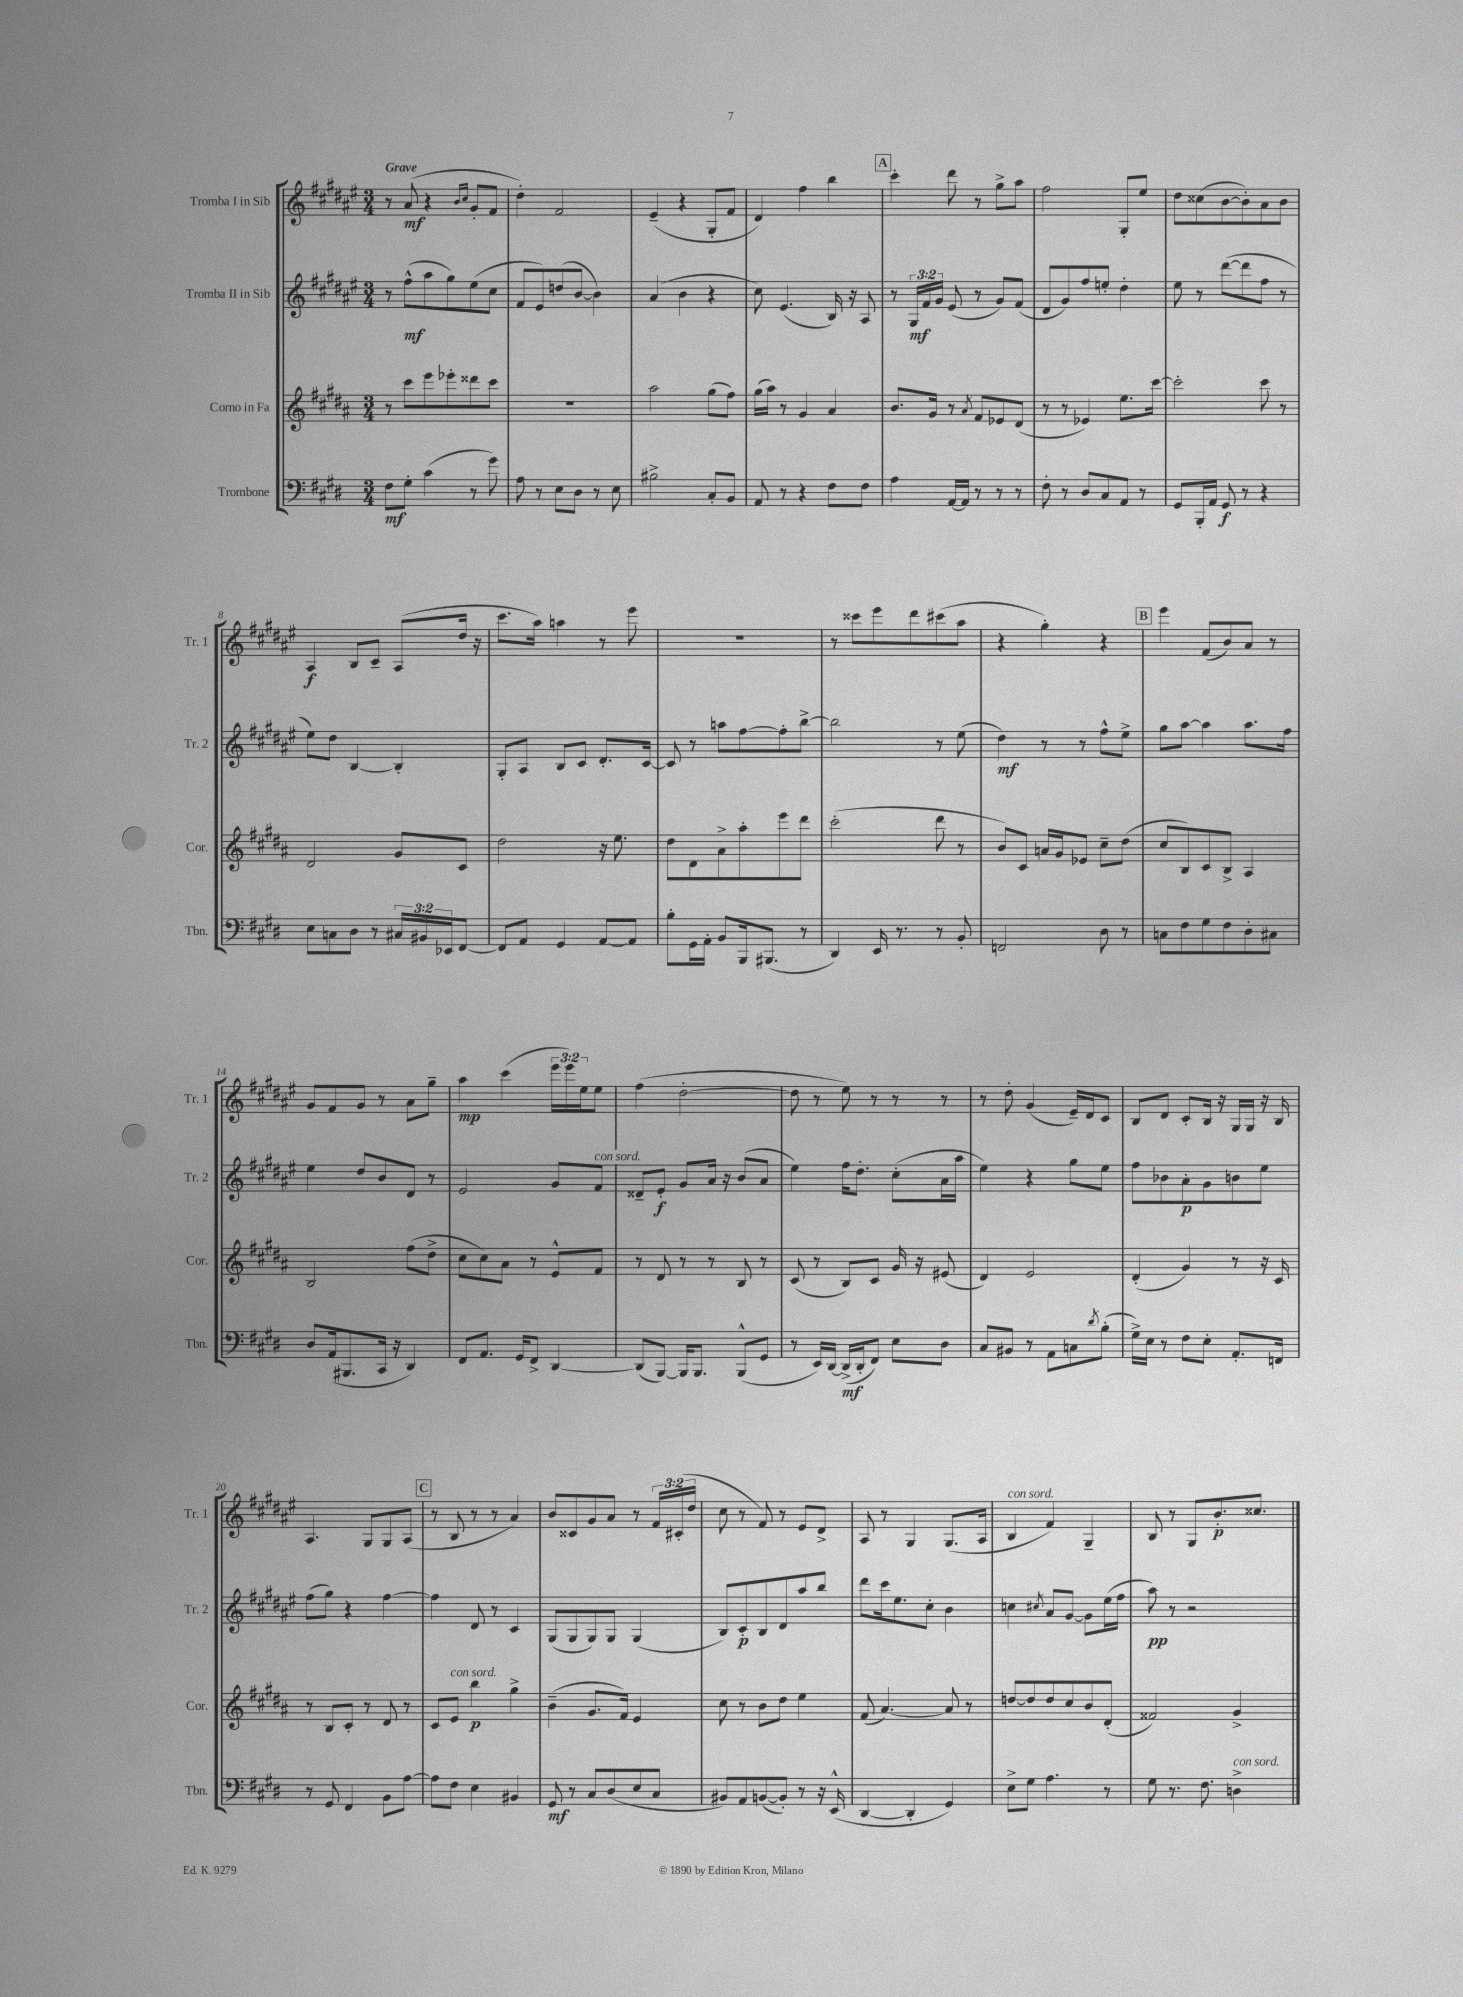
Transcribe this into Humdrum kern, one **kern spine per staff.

**kern	**dynam	**kern	**dynam	**kern	**dynam	**kern	**dynam
*part4	*part4	*part3	*part3	*part2	*part2	*part1	*part1
*staff4	*staff4	*staff3	*staff3	*staff2	*staff2	*staff1	*staff1
*I"Trombone	*	*I"Corno in Fa	*	*I"Tromba II in Sib	*	*I"Tromba I in Sib	*
*I'Tbn.	*	*I'Cor.	*	*I'Tr. 2	*	*I'Tr. 1	*
*clefF4	*	*clefG2	*	*clefG2	*	*clefG2	*
*k[f#c#g#d#]	*	*k[f#c#g#d#a#]	*	*k[f#c#g#d#a#e#]	*	*k[f#c#g#d#a#e#]	*
*M3/4	*	*M3/4	*	*M3/4	*	*M3/4	*
=1	=1	=1	=1	=1	=1	=1	=1
!	!	!	!	!	!	!LO:TX:a:B:t=Grave	!
8F#\L	mf	8r	.	8r	.	8r	.
8G#'\J	.	8ccc#\L	.	(8ff#^^\L	mf	(8a#/	mf
(4c#\	.	8eee\	.	8aa#\	.	4r	.
.	.	8eee-X'\	.	8gg#\)	.	.	.
.	.	.	.	.	.	16qqb/LL	.
.	.	.	.	.	.	16qqcc#/JJ	.
8r	.	8ddd##X\	.	(8ee#\	.	8g#'/L	.
8g#\)	.	8ccc#\J	.	8cc#\J	.	8f#/J	.
=2	=2	=2	=2	=2	=2	=2	=2
8A\	.	2.r	.	8f#/L	.	4dd#'\)	.
8r	.	.	.	8e#/)	.	.	.
8E\L	.	.	.	(8ddn/	.	2f#/	.
8D#\J	.	.	.	[8b/J	.	.	.
8r	.	.	.	4b\])	.	.	.
8E\	.	.	.	.	.	.	.
=3	=3	=3	=3	=3	=3	=3	=3
2B#X^\	.	2aa#\	.	(4a#/	.	(4e#~/	.
.	.	.	.	4b\	.	4r	.
8C#'/L	.	(8gg#\L	.	4r	.	8G#'/L	.
8BB/J	.	8ff#\J)	.	.	.	8f#/J	.
=4	=4	=4	=4	=4	=4	=4	=4
8AA/	.	(16gg#\LL	.	8cc#\)	.	4d#/)	.
.	.	16aa#\JJ)	.	.	.	.	.
8r	.	8r	.	(4.e#/	.	.	.
4r	.	4g#/	.	.	.	4ff#\	.
8F#\L	.	4a#/	.	16B/)	.	4bb\	.
.	.	.	.	16r	.	.	.
8F#\J	.	.	.	8A#/	.	.	.
!!LO:REH:place=s1:t=A
=5	=5	=5	=5	=5	=5	=5	=5
4A\	.	8.b/L	.	8r	.	4ccc#'\	.
.	.	.	.	24G#/LL	mf	.	.
.	.	.	.	24f#/	.	.	.
.	.	16g#/Jk	.	.	.	.	.
.	.	.	.	24g#/JJ	.	.	.
[16AA/LL	.	8r	.	(8e#/	.	8ddd#\	.
16AA/JJ]	.	.	.	.	.	.	.
.	.	8qa#/	.	.	.	.	.
8r	.	8f#/L	.	8r	.	8r	.
8r	.	8e-X/	.	8g#/L)	.	8gg#^\L	.
8r	.	(8d#/J	.	(8f#/J	.	8aa#\J	.
=6	=6	=6	=6	=6	=6	=6	=6
8F#'\	.	8r	.	8d#/L	.	2ff#\	.
8r	.	8r	.	8g#/)	.	.	.
8D#/L	.	4e-X/)	.	8ff#/	.	.	.
8C#/	.	.	.	8een'/J	.	.	.
8AA/J	.	8.ee\L	.	4dd#'\	.	8G#'/L	.
8r	.	.	.	.	.	8ee#/J	.
.	.	[16ccc#\Jk	.	.	.	.	.
=7	=7	=7	=7	=7	=7	=7	=7
8GG#/L	.	2ccc#'\]	.	8ee#\	.	8dd#\L	.
16BBB'/L	.	.	.	8r	.	(8cc##X\	.
16AA/JJ	.	.	.	.	.	.	.
8GG#/	f	.	.	([8ddd#\L	.	[8b\	.
8r	.	.	.	8ddd#\]	.	8b'\])	.
4r	.	8ccc#\	.	8ff#\J	.	8a#\	.
.	.	8r	.	8r	.	8b\J	.
!!LO:LB:g=z
=8	=8	=8	=8	=8	=8	=8	=8
8E\L	.	2d#/	.	8ee#\L)	.	4A#/	f
8Cn\	.	.	.	8dd#\J	.	.	.
8D#\J	.	.	.	[4B/	.	8B/L	.
8r	.	.	.	.	.	8c#~/J	.
24C#X/LL	.	8g#/L	.	4B'/]	.	(8A#/L	.
24BB#X/	.	.	.	.	.	.	.
24EE-X/J	.	.	.	.	.	.	.
[8FF#/J	.	8c#/J	.	.	.	16dd#/Jk	.
.	.	.	.	.	.	16r	.
=9	=9	=9	=9	=9	=9	=9	=9
8FF#/L]	.	2dd#\	.	8G#'/L	.	8.ccc#\L	.
8AA/J	.	.	.	8A#/J	.	.	.
.	.	.	.	.	.	16aa#\Jk)	.
4GG#/	.	.	.	8B/L	.	4aan\	.
.	.	.	.	8c#/J	.	.	.
[8AA/L	.	16r	.	8.d#'/L	.	8r	.
.	.	8.ee\	.	.	.	.	.
8AA/J]	.	.	.	.	.	8eee#\	.
.	.	.	.	[16c#/Jk	.	.	.
=10	=10	=10	=10	=10	=10	=10	=10
8B'\L	.	8dd#\L	.	8c#/]	.	2.r	.
16GG#\L	.	8d#\	.	8r	.	.	.
16AA'\JJ	.	.	.	.	.	.	.
8BB/L	.	8a#^\	.	8aan\L	.	.	.
16BBB/k	.	8aa#'\	.	[8ff#\	.	.	.
(8.BBB#X/J	.	.	.	.	.	.	.
.	.	8eee\	.	8ff#'\]	.	.	.
8r	.	8ddd#\J	.	[8bb^\J	.	.	.
=11	=11	=11	=11	=11	=11	=11	=11
4DD#/)	.	(2ccc#'\	.	2bb\]	.	8r	.
.	.	.	.	.	.	8ccc##X\L	.
16EE/	.	.	.	.	.	8eee#\	.
8.r	.	.	.	.	.	.	.
.	.	.	.	.	.	8ddd#\	.
8r	.	8ddd#\	.	8r	.	(8ccc#X\	.
8BB'/	.	8r	.	(8ee#\	.	8aa#\J	.
=12	=12	=12	=12	=12	=12	=12	=12
2FFn/	.	8b/L)	.	4dd#\)	mf	4r	.
.	.	8c#/J	.	.	.	.	.
.	.	16an/LL	.	8r	.	4gg#'\)	.
.	.	16g#/J	.	.	.	.	.
.	.	8e-X/J	.	8r	.	.	.
8D#\	.	8cc#~\L	.	8ff#^^\L	.	4r	.
8r	.	(8dd#\J	.	8ee#^\J	.	.	.
!!LO:REH:place=s1:t=B
=13	=13	=13	=13	=13	=13	=13	=13
8Cn\L	.	8cc#/L	.	8gg#\L	.	4eee#\	.
8F#\	.	8B/)	.	[8aa#\J	.	.	.
8G#\	.	8c#/	.	4aa#\]	.	(8f#/L	.
8F#\	.	8B^/J	.	.	.	8b/)	.
8D#'\	.	4A#/	.	8.aa#\L	.	8a#/J	.
8C#X\J	.	.	.	.	.	8r	.
.	.	.	.	16ff#\Jk	.	.	.
!!LO:LB:g=z
=14	=14	=14	=14	=14	=14	=14	=14
8D#/L	.	2B/	.	4ee#\	.	8g#/L	.
(16AA/k	.	.	.	.	.	8f#/	.
8.BBB#X/	.	.	.	.	.	.	.
.	.	.	.	8dd#/L	.	8g#/J	.
16CC#/Jk	.	.	.	8b/	.	8r	.
16r	.	.	.	.	.	.	.
4DD#/)	.	(8ff#\L	.	8d#/J	.	8a#\L	.
.	.	8dd#^\J	.	8r	.	8gg#~\J	.
=15	=15	=15	=15	=15	=15	=15	=15
8FF#/L	.	8cc#\L	.	2e#/	.	4aa#\	mp
8.AA/J	.	8cc#\)	.	.	.	.	.
.	.	8a#\J	.	.	.	(4ccc#\	.
16GG#/KL	.	.	.	.	.	.	.
8FF#^/J	.	8r	.	.	.	.	.
[4DD#/	.	8e^^/L	.	8g#/L	.	24eee#\LL	.
.	.	.	.	.	.	24eee#\)	.
.	.	.	.	.	.	24ee#\J	.
!	!	!	!	!LO:TX:a:i:t=con sord.	!	!	!
.	.	8f#/J	.	8f#/J	.	8ee#\J	.
=16	=16	=16	=16	=16	=16	=16	=16
(8DD#/L]	.	8r	.	8d##X~/L	.	(4ff#\	.
[8BBB/J)	.	8d#/	.	8e#'/J	f	.	.
16BBB/KL]	.	8r	.	8g#/L	.	[2dd#'\	.
8.BBB/J	.	.	.	.	.	.	.
.	.	8r	.	16a#/Jk	.	.	.
.	.	.	.	16r	.	.	.
(8BBB^^/L	.	8B/	.	(8b/L	.	.	.
8GG#/J	.	8r	.	8a#/J	.	.	.
=17	=17	=17	=17	=17	=17	=17	=17
8r	.	(8c#/	.	4ee#\)	.	8dd#\]	.
16EE/LL)	.	8r	.	.	.	8r	.
[16DD#/JJ	.	.	.	.	.	.	.
(16DD#^/LL]	mf	8B/L)	.	16ff#\KL	.	8ee#\)	.
16DD#'/J	.	.	.	8.dd#'\J	.	.	.
8FF#/J)	.	8c#/J	.	.	.	8r	.
8E\L	.	16g#/	.	(8cc#'\L	.	8r	.
.	.	16r	.	.	.	.	.
8D#\J	.	(8e#X/	.	16a#\L	.	8r	.
.	.	.	.	16aa#\JJ	.	.	.
=18	=18	=18	=18	=18	=18	=18	=18
8C#/L	.	4d#/)	.	4ee#\)	.	8r	.
8BB#X/J	.	.	.	.	.	8dd#'\	.
8r	.	2e/	.	4r	.	(4g#/	.
8AA\L	.	.	.	.	.	.	.
8Cn\	.	.	.	8gg#\L	.	16e#~/LL)	.
.	.	.	.	.	.	16d#/J	.
8qd#/	.	.	.	.	.	.	.
(8B'\J	.	.	.	8ee#\J	.	8c#/J	.
=19	=19	=19	=19	=19	=19	=19	=19
16G#^\LL)	.	(4d#'/	.	8ff#\L	.	8B/L	.
16E\JJ	.	.	.	.	.	.	.
8r	.	.	.	8b-X\	.	8d#/J	.
8F#\L	.	4g#/)	.	8a#'\	p	8c#'/L	.
8E'\J	.	.	.	8g#\	.	16B/Jk	.
.	.	.	.	.	.	16r	.
8.AA'/L	.	8r	.	8bn\	.	16G#/LL	.
.	.	.	.	.	.	16G#/JJ	.
.	.	16r	.	8ee#\J	.	16r	.
16FFn/Jk	.	16c#/	.	.	.	16B/	.
!!LO:LB:g=z
=20	=20	=20	=20	=20	=20	=20	=20
8r	.	8r	.	(8ff#\L	.	4.A#/	.
8GG#/	.	8B/L	.	8gg#\J)	.	.	.
4FF#/	.	8c#'/J	.	4r	.	.	.
.	.	8r	.	.	.	8G#/L	.
8BB\L	.	8d#/	.	[4ff#\	.	8G#/	.
[8A\J	.	8r	.	.	.	(8A#/J	.
!!LO:REH:place=s1:t=C
=21	=21	=21	=21	=21	=21	=21	=21
8A\L]	.	8c#/L	.	4ff#\]	.	8r	.
!	!	!LO:TX:a:i:t=con sord.	!	!	!	!	!
8F#\J	.	8e/J	.	.	.	8B/	.
4E\	.	4bb\	p	8d#/	.	8r	.
.	.	.	.	8r	.	8r	.
4BB#X/	.	4gg#^\	.	4c#/	.	4a#/)	.
=22	=22	=22	=22	=22	=22	=22	=22
8GG#/	mf	(4b~\	.	(8G#/L	.	8b/L	.
8r	.	.	.	8G#/	.	8c##X/	.
8C#/L	.	8.g#/L	.	8G#/)	.	8g#/	.
(8D#/	.	.	.	8G#/J	.	8a#/J	.
.	.	16f#/Jk)	.	.	.	.	.
8E/	.	4e/	.	(4G#/	.	8r	.
8C#/J	.	.	.	.	.	24f#/LL	.
.	.	.	.	.	.	(24c#X'/	.
.	.	.	.	.	.	24dd#/JJ	.
=23	=23	=23	=23	=23	=23	=23	=23
8BB#X/L)	.	8cc#\	.	8B/L)	.	8cc#\	.
8AA/	.	8r	.	8c#'/	p	8r	.
([8BBn/	.	8b\L	.	8B/	.	8f#/)	.
8BB'/J])	.	8dd#\J	.	8d#/	.	8r	.
8r	.	4ee\	.	8aa#/	.	8e#/L	.
16r	.	.	.	8bb/J	.	8d#^/J	.
(16EE^^/	.	.	.	.	.	.	.
=24	=24	=24	=24	=24	=24	=24	=24
[4DD#/	.	(8f#/	.	8ddd#\L	.	8A#/	.
.	.	[4.a#/)	.	16ccc#\k	.	8r	.
.	.	.	.	8.ee#\	.	.	.
4DD#'/]	.	.	.	.	.	4G#/	.
.	.	.	.	8cc#'\J	.	.	.
4GG#/)	.	8a#/]	.	4b\	.	(8.G#/L	.
.	.	8r	.	.	.	.	.
.	.	.	.	.	.	16A#/Jk	.
=25	=25	=25	=25	=25	=25	=25	=25
!	!	!	!	!	!	!LO:TX:a:i:t=con sord.	!
8E^\L	.	[8ddn/L	.	4ccn\	.	4B/	.
8G#\J	.	8dd/]	.	.	.	.	.
.	.	.	.	8qcc#X/	.	.	.
4.A\	.	8dd/	.	8a#/L	.	4f#/)	.
.	.	8cc#/	.	[8g#/J	.	.	.
.	.	8b/	.	8g#\L]	.	4G#~/	.
8r	.	(8d#'/J	.	(16ee#\L	.	.	.
.	.	.	.	16ff#\JJ	.	.	.
=26	=26	=26	=26	=26	=26	=26	=26
8G#\	.	2f##X/)	.	8aa#\)	pp	8B/	.
8.r	.	.	.	8r	.	8r	.
.	.	.	.	2r	.	8G#/L	.
8.F#\	.	.	.	.	.	.	.
.	.	.	.	.	.	8.b'/	p
!LO:TX:a:i:t=con sord.	!	!	!	!	!	!	!
4Dn^\	.	4g#^/	.	.	.	.	.
.	.	.	.	.	.	8.cc##X/J	.
==	==	==	==	==	==	==	==
*-	*-	*-	*-	*-	*-	*-	*-
